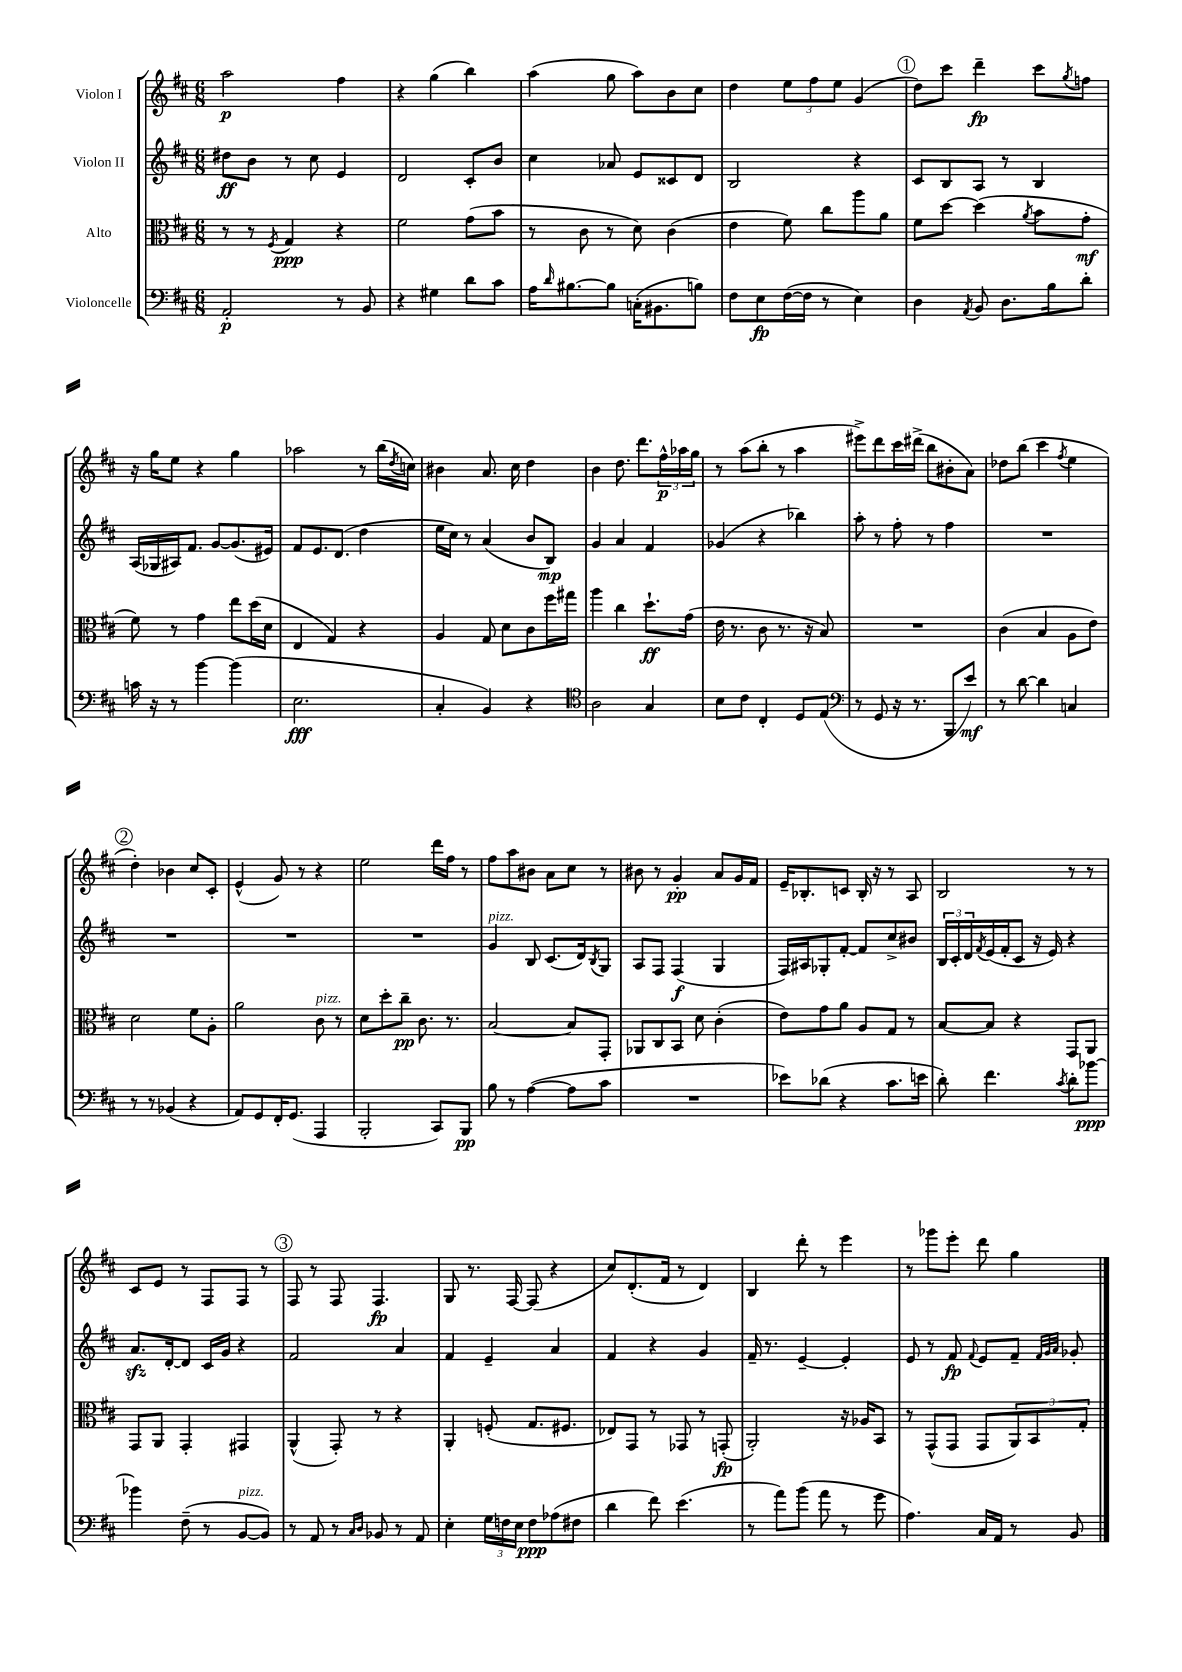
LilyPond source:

<<
\new StaffGroup <<
\new Staff = "s0" \with { instrumentName = "Violon I" } {
    \clef treble \key d \major \numericTimeSignature \time 6/8
    a''2\p fis''4 |
    r4 g''4( b''4) |
    a''4( g''8 a''8) b'8 cis''8 |
    d''4 \tuplet 3/2 { e''8 fis''8 e''8 } g'4( |
    \mark \markup { \circle "1" } d''8) cis'''8 d'''4--\fp cis'''8 \acciaccatura { g''8 } f''8 |
    r16 g''16 e''8 r4 g''4 |
    aes''2 r8 b''16( \acciaccatura { d''8 } c''16) |
    bis'4 a'8. cis''16 d''4 |
    b'4 d''8. d'''8. \tuplet 3/2 { fis''16-^\p aes''16 g''16 } |
    r8 a''8( b''8-. r8 a''4 |
    eis'''8->) d'''8 cis'''16 dis'''16->( b''8 bis'8-. a'8) |
    des''8 b''8( cis'''4 \acciaccatura { fis''8 } e''4 |
    \mark \markup { \circle "2" } d''4-.) bes'4 cis''8 cis'8-. |
    e'4-^( g'8) r8 r4 |
    e''2 d'''16 fis''16 r8 |
    fis''8 a''8 bis'8 a'8 cis''8 r8 |
    bis'8 r8 g'4-.\pp a'8 g'16 fis'16 |
    e'16-- bes8.-. c'8 bes16-. r16 r8 a8 |
    b2 r8 r8 |
    cis'8 e'8 r8 fis8 fis8 r8 |
    \mark \markup { \circle "3" } fis8 r8 fis8 fis4.\fp |
    g8 r8. fis16~ fis8( r4 |
    cis''8) d'8.-.( fis'16 r8 d'4) |
    b4 d'''8-. r8 e'''4 |
    r8 ges'''8 e'''8-. d'''8 g''4 \bar "|." |
}
\new Staff = "s1" \with { instrumentName = "Violon II" } {
    \clef treble \key d \major \numericTimeSignature \time 6/8
    dis''8\ff b'8 r8 cis''8 e'4 |
    d'2 cis'8-. b'8 |
    cis''4 aes'8 e'8 cisis'8 d'8 |
    b2 r4 |
    \mark \markup { \circle "1" } cis'8 b8 a8 r8 b4 |
    a16( ges16 ais16) fis'8. g'8~ g'8.( eis'16) |
    fis'8 e'8. d'8.( d''4 |
    e''16 cis''16) r8 a'4( b'8 b8\mp) |
    g'4 a'4 fis'4 |
    ges'4( r4 bes''4) |
    a''8-. r8 fis''8-. r8 fis''4 |
    R2. |
    \mark \markup { \circle "2" } R2. |
    R2. |
    R2. |
    g'4^\markup { \italic "pizz." } b8 cis'8.( d'16) \acciaccatura { b8 } g8 |
    a8 fis8 fis4\f( g4 |
    fis16) ais16 ges8-. fis'8~-. fis'8 cis''8-> bis'8 |
    \tuplet 3/2 { b16 cis'16-. d'16 } \acciaccatura { fis'8 } e'16( fis'16-. cis'8 r16 e'16) r4 |
    a'8.\sfz d'16~-. d'8 cis'16 g'16 r4 |
    \mark \markup { \circle "3" } fis'2 a'4 |
    fis'4 e'4-- a'4 |
    fis'4 r4 g'4 |
    fis'16-- r8. e'4~-- e'4-. |
    e'8 r8 fis'8\fp \appoggiatura { fis'8 } e'8 fis'8-- \grace { fis'32 g'32 a'32 } ges'8-. \bar "|." |
}
\new Staff = "s2" \with { instrumentName = "Alto" } {
    \clef alto \key d \major \numericTimeSignature \time 6/8
    r8 r8 \acciaccatura { fis8 } g4\ppp r4 |
    fis'2 g'8( b'8 |
    r8 cis'8 r8 d'8) cis'4( |
    e'4 fis'8) cis''8 a''8 a'8 |
    \mark \markup { \circle "1" } fis'8 d''8~ d''4( \acciaccatura { a'8 } b'8 g'8-.\mf |
    fis'8) r8 g'4 e''8 d''16( d'16 |
    e4 g4) r4 |
    a4 g8 d'8 cis'8 fis''16 gis''16 |
    a''4 cis''4 d''8.-!\ff g'16( |
    e'16 r8. cis'8 r8. r16 b8) |
    R2. |
    cis'4( b4 a8 e'8) |
    \mark \markup { \circle "2" } d'2 fis'8 a8-. |
    a'2 cis'8^\markup { \italic "pizz." } r8 |
    d'8 d''8-. cis''8--\pp cis'8. r8. |
    b2~ b8 g,8-. |
    aes,8 cis8 b,8 d'8 cis'4-.( |
    e'8) g'8 a'8 a8 g8 r8 |
    b8~ b8 r4 g,8 a,8 |
    g,8 a,8 g,4-. gis,4 |
    \mark \markup { \circle "3" } a,4-^( g,8-.) r8 r4 |
    a,4-. f8-.( g8. fis8. |
    ees8) g,8 r8 ges,8 r8 g,8-.\fp( |
    a,2-.) r16 aes16 b,8 |
    r8 g,8-^( g,8 g,8 \tuplet 3/2 { a,8) b,8 g8-. } \bar "|." |
}
\new Staff = "s3" \with { instrumentName = "Violoncelle" } {
    \clef bass \key d \major \numericTimeSignature \time 6/8
    a,2-.\p r8 b,8 |
    r4 gis4 d'8 cis'8 |
    a16 \grace { d'16 } bis8.~ bis8 c16-.( bis,8. b8) |
    fis8 e8\fp fis16~( fis16 r8 e4) |
    \mark \markup { \circle "1" } d4 \acciaccatura { a,8 } b,8 d8. b16 d'8-. |
    c'16 r16 r8 b'4~ b'4( |
    e2.\fff |
    cis4-. b,4) r4 |
    \clef tenor a2 g4 |
    b8 cis'8 cis4-. d8 e8( |
    \clef bass r8 g,8 r16 r8. b,,8 e'8\mf) |
    r8 d'8~ d'4 c4 |
    \mark \markup { \circle "2" } r8 r8 bes,4( r4 |
    a,8) g,8 fis,16-. g,8.( a,,4 |
    b,,2-. cis,8) b,,8\pp |
    b8 r8 a4~( a8 cis'8 |
    R2. |
    ees'8) des'8( r4 cis'8. e'16 |
    d'8-.) fis'4. \acciaccatura { cis'8 } d'8-. bes'8~\ppp |
    bes'4 fis8--( r8 b,8~^\markup { \italic "pizz." } b,8) |
    \mark \markup { \circle "3" } r8 a,8 r8 \grace { cis16 d16 } bes,8 r8 a,8 |
    e4-. \tuplet 3/2 { g16 f16 e16 } f8\ppp aes8( fis8 |
    d'4 fis'8) e'4.( |
    r8 a'8) b'8( a'8 r8 g'8 |
    a4.) cis16 a,16 r8 b,8 \bar "|." |
}
>>
>>
\layout { \context { \Score \remove "Bar_number_engraver" } }
